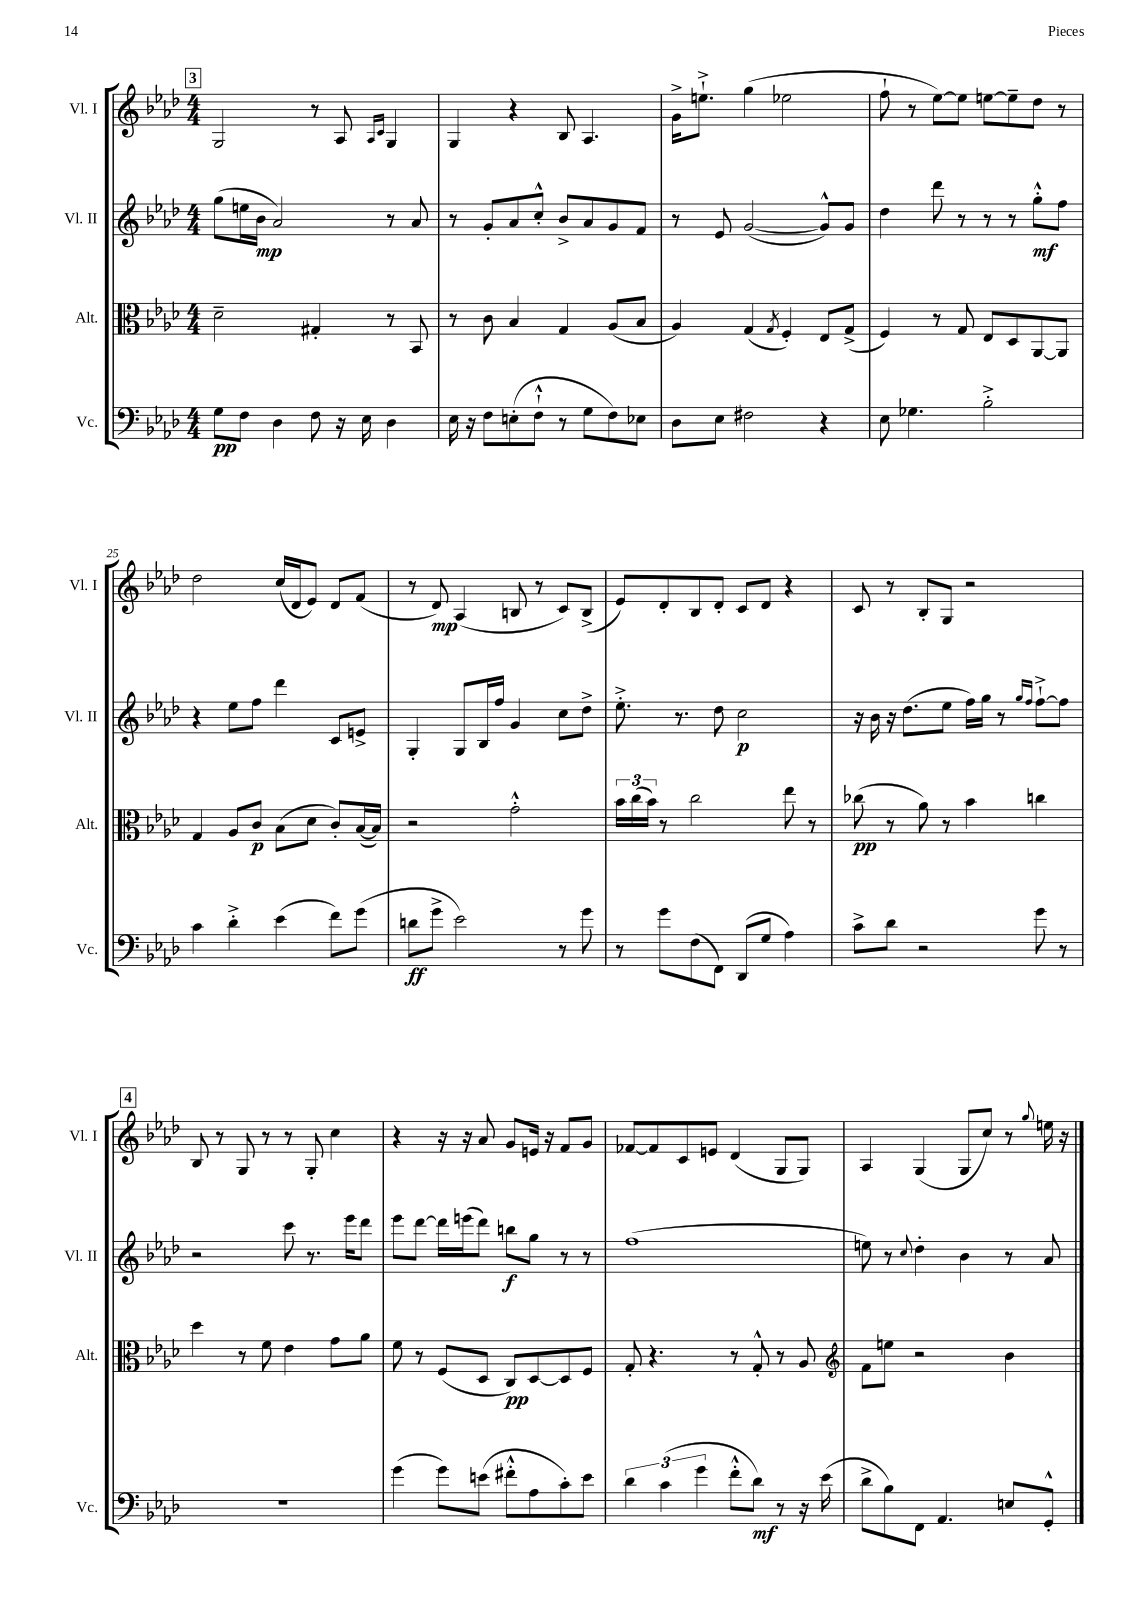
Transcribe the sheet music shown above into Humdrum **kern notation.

**kern	**kern	**kern	**kern
*staff4	*staff3	*staff2	*staff1
*clefF4	*clefC3	*clefG2	*clefG2
*k[b-e-a-d-]	*k[b-e-a-d-]	*k[b-e-a-d-]	*k[b-e-a-d-]
*M4/4	*M4/4	*M4/4	*M4/4
8G	2d-~	(8gg	2G
8F	.	16ee	.
.	.	16b-	.
4D-	.	2a-)	.
8F	4G#'	.	8r
16r	.	.	8A-
16E-	.	.	.
.	.	.	16qqA-
.	.	.	16qqc
4D-	8r	8r	4G
.	8BB-	8a-	.
=	=	=	=
16E-	8r	8r	4G
16r	.	.	.
8F	8c	8g'	.
(8E'	4B-	8a-	4r
8F`^^	.	8cc'^^	.
8r	4G	8b-^	8B-
8G	.	8a-	4.A-
8F)	(8A-	8g	.
8E-	8B-	8f	.
=	=	=	=
8D-	4A-)	8r	16g^
.	.	.	8.ee`^
8E-	.	8e-	.
2F#	(4G	([2g	(4gg
.	8qG	.	.
.	4F')	.	2ee-
4r	8E-	8g^^])	.
.	(8G^	8g	.
=	=	=	=
8E-	4F)	4dd-	8ff`
4.G-	.	.	8r
.	8r	8ddd-	[8ee-)
.	8G	8r	8ee-]
2B-'^	8E-	8r	[8ee
.	8D-	8r	8ee~]
.	[8AA-	8gg'^^	8dd-
.	8AA-]	8ff	8r
=	=	=	=
4c	4G	4r	2dd-
4d-'^	8A-	8ee-	.
.	8c	8ff	.
(4e-	(8B-	4ddd-	(16cc
.	.	.	16d-
.	8d-	.	8e-)
8f)	8c')	8c	8d-
(8g	([16B-	8e^	(8f
.	16B-])	.	.
=	=	=	=
8d	2r	4G'	8r
8g^	.	.	8d-)
2e-)	.	8G	(4A-
.	.	16B-	.
.	.	16ff	.
.	2g'^^	4g	8B
.	.	.	8r
8r	.	8cc	8c)
8g	.	8dd-^	(8B^
=	=	=	=
8r	24b-	8.ee-'^	8e-)
.	(24cc	.	.
.	24b-)	.	.
8g	8r	.	8d-'
.	.	8.r	.
(8F	2cc	.	8B-
8FF)	.	8dd-	8d-'
(8DD-	.	2cc	8c
8G	.	.	8d-
4A-)	8ee-	.	4r
.	8r	.	.
=	=	=	=
8c^	(8cc-	16r	8c
.	.	16b-	.
8d-	8r	16r	8r
.	.	(8.dd-	.
2r	8a-)	.	8B-'
.	8r	8ee-	8G
.	4b-	16ff)	2r
.	.	16gg	.
.	.	8r	.
.	.	16qqgg	.
.	.	16qqff	.
8g	4cc	[8ff`^	.
8r	.	8ff]	.
=	=	=	=
1r	4dd-	2r	8B-
.	.	.	8r
.	8r	.	8G
.	8f	.	8r
.	4e-	8ccc	8r
.	.	8.r	8G'
.	8g	.	4cc
.	.	16eee-	.
.	8a-	8ddd-	.
=	=	=	=
(4g	8f	8eee-	4r
.	8r	[8ddd-	.
8g)	(8F	16ddd-]	16r
.	.	(16eee	16r
(8e	8D-	8ddd-)	8a-
8f#'^^	8C)	8bb	8g
8A-	[8D-	8gg	16e
.	.	.	16r
8c')	8D-]	8r	8f
8e	8F	8r	8g
=	=	=	=
6d-	8G'	(1ff	[8f-
.	4.r	.	8f-]
(6c	.	.	.
.	.	.	8c
6g	.	.	.
.	.	.	8e
8f'^^	8r	.	(4d-
8d-)	8G'^^	.	.
8r	8r	.	8G
16r	8A-	.	8G)
(16e-	.	.	.
=	=	=	=
*	*clefG2	*	*
8d-^	8f	8ee)	4A-
8B-)	8ee	8r	.
.	.	8qqcc	.
8FF	2r	4dd-'	(4G
4.AA-	.	.	.
.	.	4b-	8G
.	.	.	8cc)
8E	4b-	8r	8r
.	.	.	8qqgg
8GG'^^	.	8a-	16ee
.	.	.	16r
==	==	==	==
*-	*-	*-	*-
